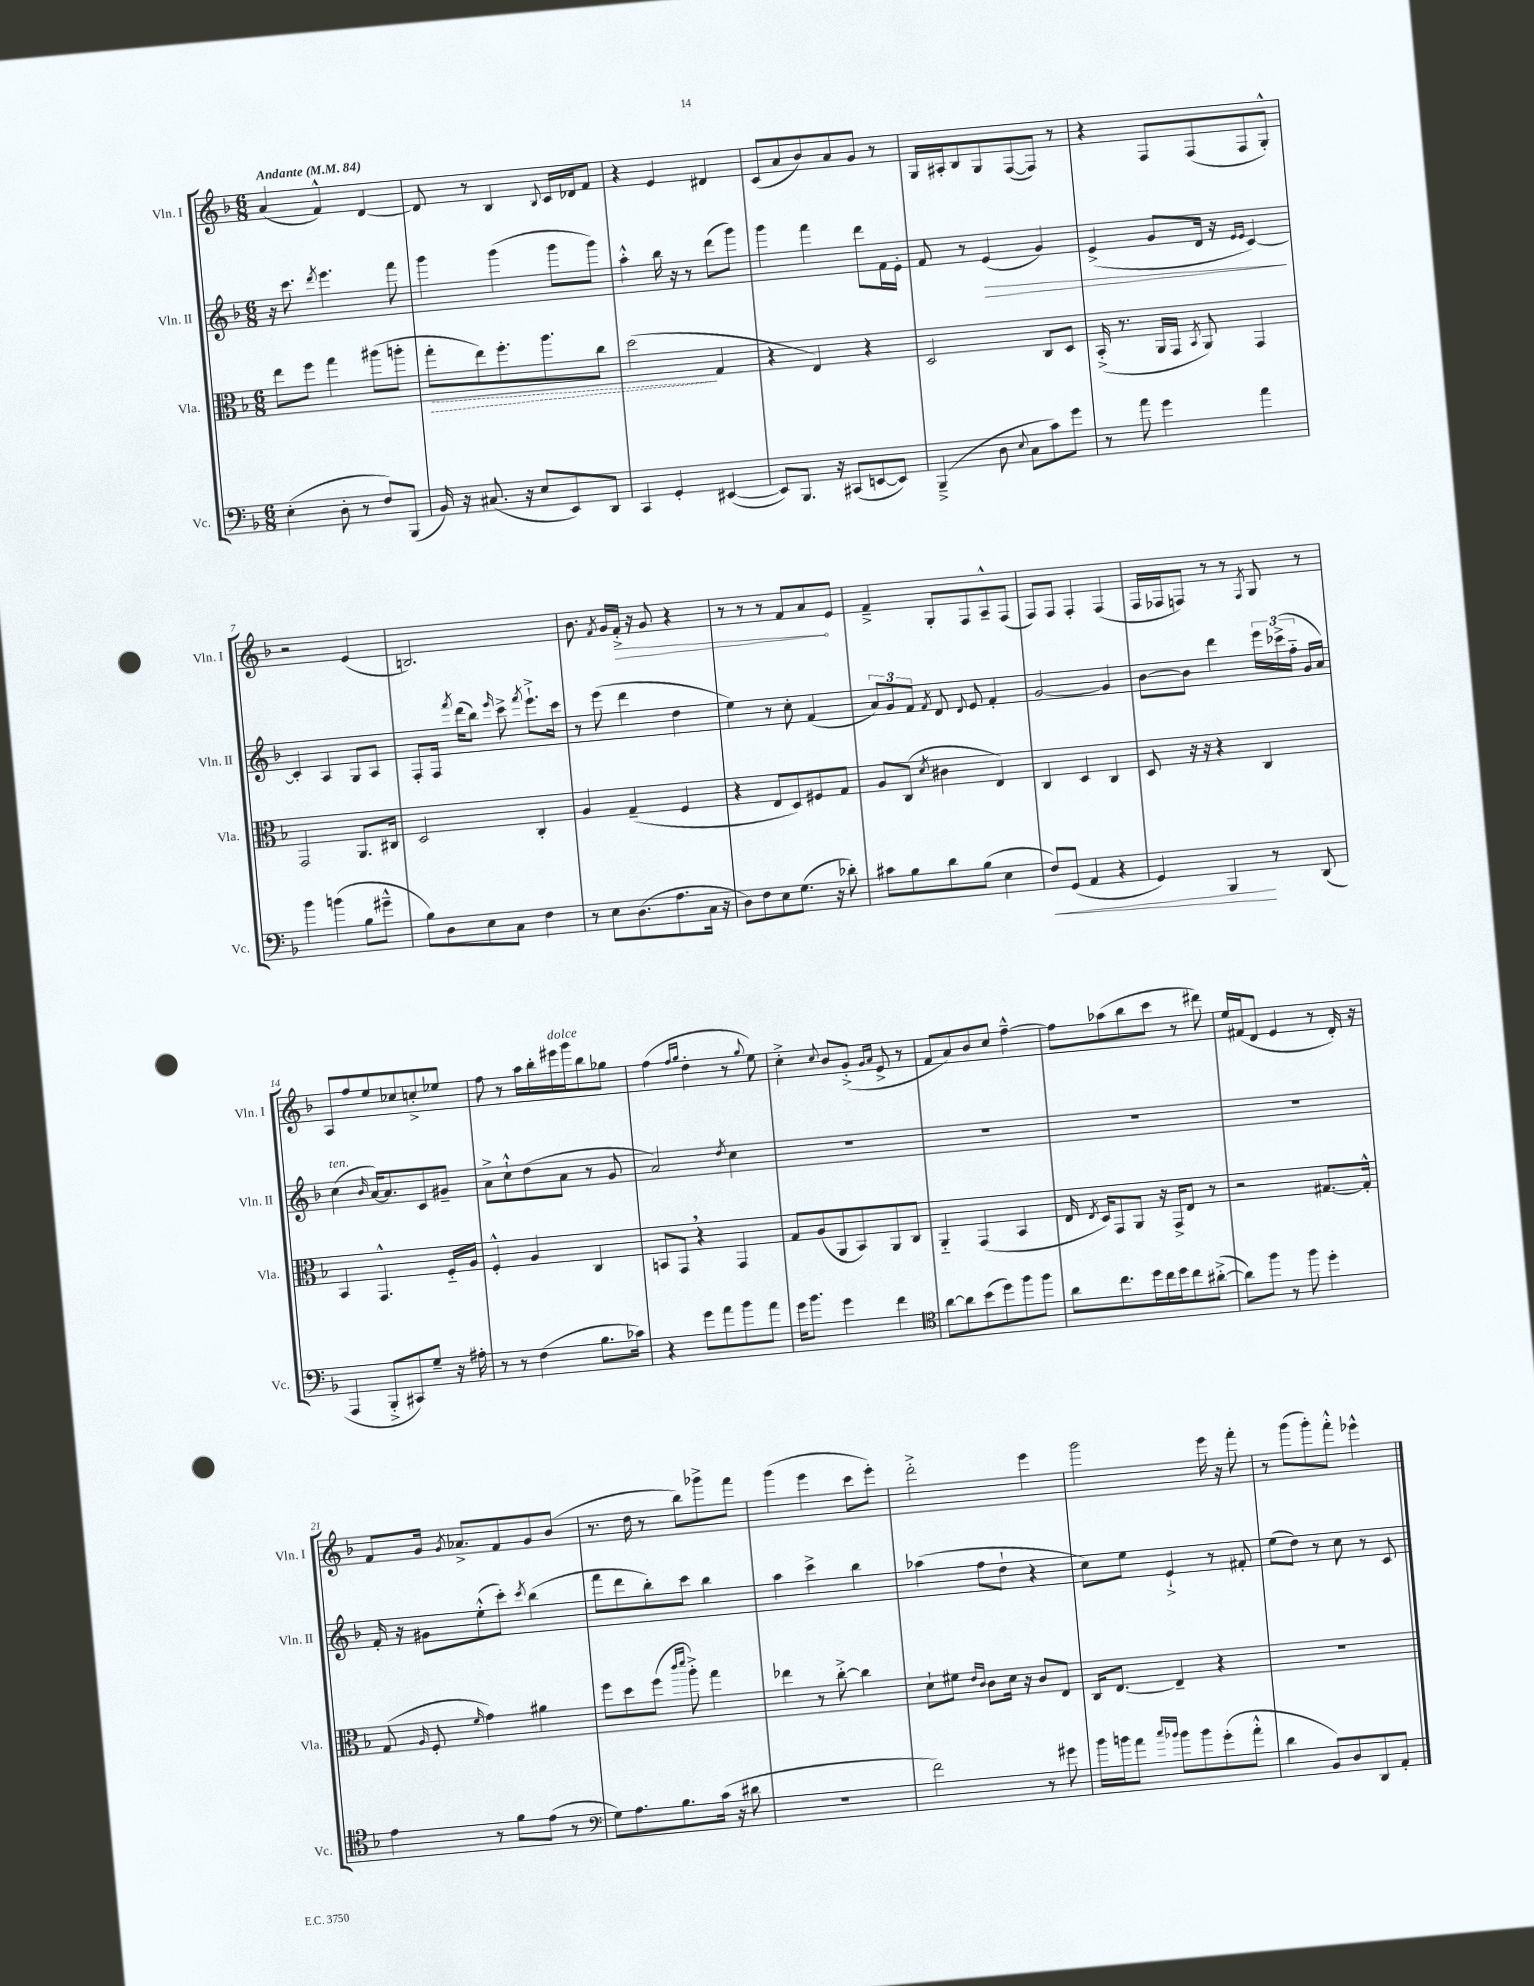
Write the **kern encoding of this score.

**kern	**kern	**kern	**kern
*staff4	*staff3	*staff2	*staff1
*clefF4	*clefC3	*clefG2	*clefG2
*k[b-]	*k[b-]	*k[b-]	*k[b-]
*M6/8	*M6/8	*M6/8	*M6/8
*MM84	*MM84	*MM84	*MM84
(4E'	8ee	16r	(4a
.	.	8.ccc	.
.	8ff	.	.
.	.	8qddd	.
8D'	4gg	4.eee	4f^^)
8r	.	.	.
8F)	(8aa#	.	[4d
(8BBB-	8aa'	8fff	.
=	=	=	=
16BB-)	8gg'	4ggg	8d]
16r	.	.	.
(8.C#	8ee)	.	8r
.	8.ff'	(4ggg	4B-
16r	.	.	.
8E	.	.	.
.	8.aa	.	.
.	.	.	8qqB-
8EE)	.	8ggg	16c
.	.	.	16d-
8DD	8cc	8ggg)	8f
=	=	=	=
4CC	(2dd	4aa'^^	4r
4GG'	.	16bb-	4e
.	.	16r	.
.	.	8r	.
([4EE#	4G	(8ddd	4d#
.	.	8ggg)	.
=	=	=	=
8EE#])	4r	4ggg	(8c
8.BBB-	.	.	8a
.	4E)	4fff	8b-)
16r	.	.	.
(8CC#	.	.	8a
[8EE	4r	8ddd	8g
8EE])	.	16f	8r
.	.	16e'	.
=	=	=	=
(4BBB-~^	2D	8f	16G
.	.	.	16A#'
.	.	8r	8B-
8D	.	(4e	8G
8qqE	.	.	.
8C	.	.	([8F
8c)	8C	4g)	8F])
8g	8D	.	8r
=	=	=	=
8r	(16BB-'^	(4e^	4r
.	8.r	.	.
8a	.	.	.
4g	16AA	8g	8F
.	16GG	.	.
.	8qBB-	.	.
.	8AA)	16d	(8F
.	.	16r	.
.	.	16qqe	.
.	.	16qqe	.
4a	4GG	[4c)	8F
.	.	.	8G'^^)
=	=	=	=
4b-	2GG	4c']	2r
(4b	.	4A	.
8B-	8.AA	8G	(4e
8g#~^^	.	8A	.
.	16C#	.	.
=	=	=	=
8B-)	2D	8F'	2.B)
8D	.	16F	.
.	.	8qfff	.
.	.	(16ddd	.
8E	.	8bb-)	.
.	.	16qqeee	.
8C	.	8ccc^	.
.	.	8qfff	.
4F	4C'	8.eee`^	.
.	.	16ccc	.
=	=	=	=
8r	4A	8r	8.b-
8E	.	(8eee	.
.	.	.	8qf
.	.	.	16g
(8.D	(4G~	4ddd	16f'^
.	.	.	16r
.	.	.	8g
8.A	.	.	.
.	4F	4dd	4r
16C	.	.	.
16r	.	.	.
=	=	=	=
8D)	4r	4ee)	8r
8F	.	.	8r
8E	8E	8r	8r
(8.G	8D)	8cc'	8f
.	8F#	(4f	8a
16r	.	.	.
8d-')	8G	.	8e
=	=	=	=
8c#	8A	12a)	4f~^
.	.	12g	.
8B-	(8C	.	.
.	.	12f	.
.	8qd	8qf	.
8d	4c#	8d	8G'
.	.	8qqd	.
(8B-	.	8e	8F
4E	4E)	4f'	8A~^^
.	.	.	(8F
=	=	=	=
8F)	4C	[2g	8F)
(8GG	.	.	8F
4AA	4D	.	4F'
4r	4C	4g]	(4F
=	=	=	=
4GG)	8D	[8b-	16F
.	.	.	16F-
.	16r	8b-]	8F)
.	16r	.	.
4BBB-	4r	4ddd	8r
.	.	.	8r
.	.	.	8qF
8r	4C	24eee	8G
.	.	(24ccc-^	.
.	.	24ff'~	.
(8DD	.	16g	8r
.	.	16a)	.
=	=	=	=
4AAA	4BB-	(4cc	8A
.	.	.	8ff
.	.	16qqb-	.
8BBB-'^	4.GG^^	[16a)	8ee
.	.	8.a]	.
8CC#)	.	.	8cc-
8G~	.	8c	8cc'^
16r	16F'~	8g#~	8ee-
16A#'	16A	.	.
=	=	=	=
8r	4F'^^	8a^	8ff
8r	.	8cc`^^	8r
(4F	4A	(8dd	16aa
.	.	.	16bb-'
.	.	8a	16eee#
.	.	.	16ggg
8.B-	4C	8r	8bb-
.	.	8g	8gg-
16c-)	.	.	.
=	=	=	=
4r	8BB	2a)	(4ff
.	8GG	.	.
.	.	.	16qqff
.	.	.	16qqgg
8g	4r	.	4dd'
8a	.	.	.
.	.	8qdd	.
8b-	4GG	4cc	8r
.	.	.	8qqgg
8a	.	.	8ee)
=	=	=	=
16g	8G	2.r	4cc'^
8.b-	.	.	.
.	(8A	.	.
.	.	.	8qqcc
4g	8AA	.	8b-
.	8BB-)	.	(8g'^
.	.	.	16qqg
.	.	.	16qqa
4f	8AA	.	8e^
.	8C	.	8r
=	=	=	=
*clefC4	*	*	*
[8a	4AA'~	2.r	8f
8a]	.	.	8a)
(8b-	(4GG	.	8b-
8dd)	.	.	8cc
8ff	4BB-	.	[4ff~^^
8ff	.	.	.
=	=	=	=
8a	16E	2.r	8ff]
.	8qE	.	.
.	16D)	.	.
8.cc	8GG	.	(8aa-
.	8AA	.	8bb-
16dd	.	.	.
16cc	16r	.	8ccc
16dd	16GG^	.	.
8cc	8E	.	8r
([8a#'^	8r	.	8ddd#)
=	=	=	=
8a#])	2r	2.r	16ee
.	.	.	(16f#
8ff	.	.	8d
8r	.	.	4e
8ff	.	.	.
4dd'	[8.G#	.	8r
.	.	.	16d')
.	16G#'^^]	.	16r
=	=	=	=
4e	(8G	16f'	8f
.	.	16r	.
.	16qqA	.	.
.	8F'	8g#	16g
.	.	.	8qg
.	.	.	8.a-^
.	16qqf	.	.
8r	4g)	(8ee'^^	.
8f	.	8ccc')	8f
.	.	8qccc	.
(8e	4a#	(4bb-	8g
8r	.	.	(8b-
=	=	=	=
*clefF4	*	*	*
8G)	8ff	8fff	8.r
8.A	8dd	8ddd	.
.	.	.	16dd
.	(8ff	8bb-')	8r
8.B-	.	.	.
.	16qqccc	.	.
.	16qqddd	.	.
.	8aa'^)	8ccc	8bb-)
(16c	4gg	4bb-	8ggg-^
16r	.	.	.
8d#	.	.	8fff
=	=	=	=
2.r	4ee-	4aa	(4ggg
.	8r	4ccc^	4eee
.	[8cc'^	.	.
.	4cc]	4bb-	8ccc
.	.	.	8eee')
=	=	=	=
2f)	8d`	(4aa-	2ddd'^
.	8f#	.	.
.	16qqe	.	.
.	16qqc	.	.
.	8c	8ff	.
.	16d	8dd`	.
.	16r	.	.
8r	8c	4r	4eee
8g#	8E	.	.
=	=	=	=
16b-	16C	8cc)	2ggg
16b	[8.E	.	.
8a	.	8ee	.
16qqcc	.	.	.
16qqb-	.	.	.
8b-	4E~]	4e`^	.
8b-	.	.	.
(8g'	4r	8r	16eee
.	.	.	16r
8a'^^	.	8f#'	8fff'
=	=	=	=
4d	2.r	(8ee	8r
.	.	8dd)	(8ggg
8BB-)	.	8r	8ggg')
8D	.	8cc	8fff'^^
8DD	.	8r	4eee-^^
8AA'	.	8c	.
==	==	==	==
*-	*-	*-	*-
